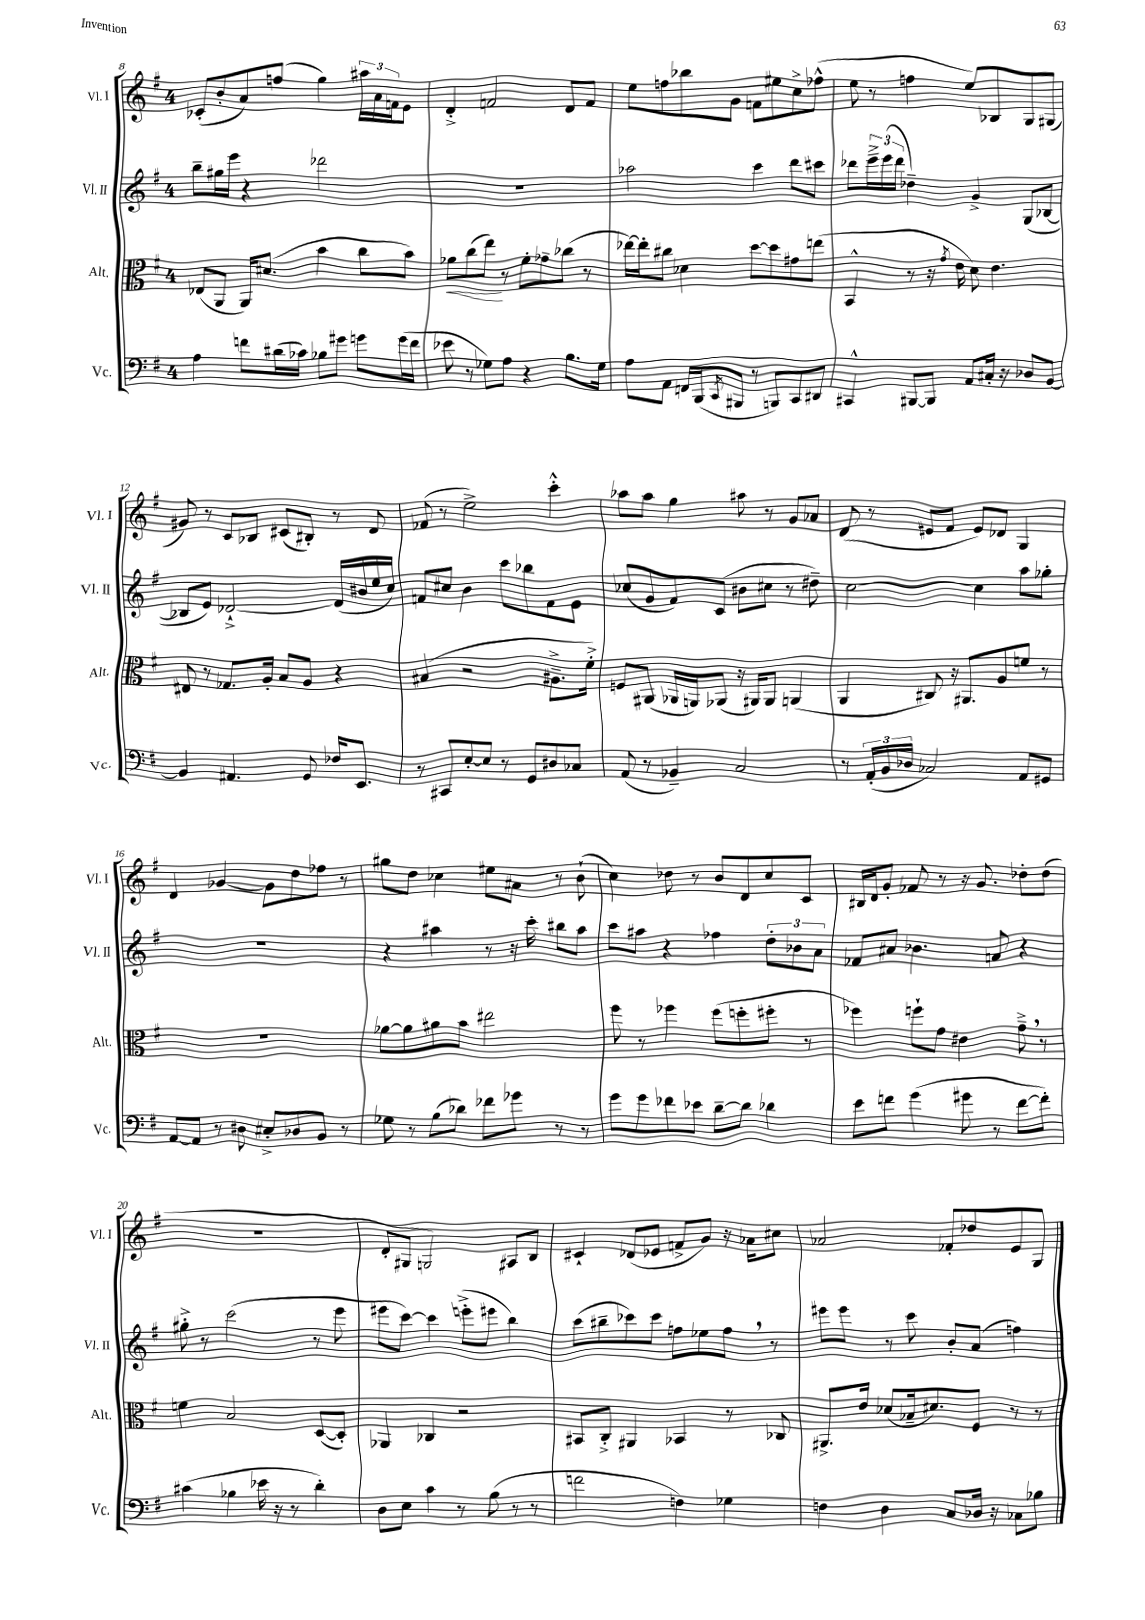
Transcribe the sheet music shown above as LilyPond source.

<<
\new StaffGroup <<
\new Staff = "s0" \with { instrumentName = "Vl. I" shortInstrumentName = "Vl. I" } {
    \clef treble \key g \major \once \override Staff.TimeSignature.style = #'single-digit \time 4/4
    ces'8-.( b'8-. a'8) f''8( g''4) \tuplet 3/2 { ais''16 a'16 f'16 } e'8 |
    d'4-.-> f'2 d'8 f'8 |
    e''8 f''8 bes''8 g'8 f'8 eis''8 c''8-> fes''8-^( |
    e''8 r8 f''4 e''8) bes8 g8 gis8( |
    gis'8) r8 c'8 bes8 cis'8( bis8-.) r8 d'8 |
    fes'8( r8 e''2->) c'''4-.-^ |
    aes''8 aes''8 g''4 ais''8 r8 g'8 aes'8 |
    d'8( r8 eis'8 fis'8 eis'8) des'8 g4 |
    d'4 ges'4~ ges'8 d''8 fes''8 r8 |
    gis''8 d''8 ces''4 eis''8 ais'8 r8 b'8-!( |
    c''4) des''8 r8 b'8 d'8 c''8 c'8 |
    bis16 d'16 g'8-. fes'8 r8 r16 g'8. des''8-. des''8( |
    R1 |
    d'8-. gis8 g2) ais8 b8 |
    cis'4-! des'8( ees'8 f'8-> g'8) r16 aes'16 cis''8 |
    aes'2 fes'8-. des''8 e'8 g8 \bar "|." |
}
\new Staff = "s1" \with { instrumentName = "Vl. II" shortInstrumentName = "Vl. II" } {
    \clef treble \key g \major \once \override Staff.TimeSignature.style = #'single-digit \time 4/4
    b''8-- gis''16 e'''16 r4 des'''2 |
    R1 |
    aes''2 c'''4 d'''8 cis'''8 |
    des'''8 \tuplet 3/2 { e'''16---> e'''16( des'''16 } des''4--) g'4-> g8( bes8~ |
    bes8 e'8) des'2~-!-> des'16( bis'16 e''16 c''16) |
    f'8 cis''8 b'4 c'''8 bes''8 f'8 e'8 |
    ces''8( g'8 fis'8) c'8( bis'8 cis''8 r8 dis''8--) |
    c''2~ c''4 a''8 ges''8-. |
    R1 |
    r4 ais''4 r8 r16 c'''16-. bis''8 ais''8 |
    c'''8 ais''8 r4 fes''4 \tuplet 3/2 { d''8-. bes'8 a'8 } |
    fes'8 ais'8 bes'4. a'8 r4 |
    gis''8-.-> r8 c'''2( r8 e'''8 |
    eis'''8 c'''8~) c'''4 e'''8-.->( eis'''8 b''4) |
    c'''8( bis''8-- ces'''8) ces'''8 f''8 ees''8 f''8 \breathe r8 |
    eis'''8 eis'''8 r8 c'''8 b'8-. a'8( f''4) \bar "|." |
}
\new Staff = "s2" \with { instrumentName = "Alt." shortInstrumentName = "Alt." } {
    \clef alto \key g \major \once \override Staff.TimeSignature.style = #'single-digit \time 4/4
    ees8( a,8 a,16) dis'8.( b'4 c''8 b'8) |
    aes'8\< c''8( e''8\!) r8 fis'8-. ges'8-- ces''8( r8 |
    ees''16~) ees''16-. cis''8 des'4 d''8~ d''8 gis'8 e''8( |
    b,4-^ r8 r16 \acciaccatura { g'8 } e'16 d'8) e'4. |
    eis8 r8 ges8. a16-. b8 a8 r4 |
    bis4( r2 ais8.---> fis'16-.->) |
    f8 ais,8( aes,16 a,16) aes,8( r16 ais,16) ais,8 a,4( |
    a,4 cis8) r16 ais,8. a8 f'8 r8 |
    R1 |
    aes'8~ aes'8 ais'8 b'8 eis''2 |
    fis''8 r8 fes''4 fes''8( f''8-. fis''8-. r8 |
    fes''4) f''8-! g'8 eis'4 g'8---> \breathe r8 |
    f'4 b2 d8~( d8-.) |
    aes,4 ces4 r2 |
    bis,8 c8-.-> ais,4 bes,4 r8 ces8 |
    ais,8.-> e'16 des'8( bes16-- dis'8.) fis8 r8 r8 \bar "|." |
}
\new Staff = "s3" \with { instrumentName = "Vc." shortInstrumentName = "Vc." } {
    \clef bass \key g \major \once \override Staff.TimeSignature.style = #'single-digit \time 4/4
    a4 f'8 dis'16( ces'16) bes8 gis'8 g'8 g'16( f'16 |
    ees'8 r8 ges8) a8 r4 b8. ges16 |
    a8 a,8 f,16 b,,16( \acciaccatura { c,8 } bis,,8 r8 b,,8) c,8 dis,8 |
    cis,4-^ bis,,8~ bis,,8 a,8 cis16-. r16 des8 b,8~ |
    b,4 ais,4. g,8 fes16 e,8. |
    r8 cis,8 e8~-. e8 r8 g,8 dis8 ces8 |
    a,8( r8 bes,4--) c2 |
    r8 \tuplet 3/2 { a,16-.( b,16 des16 } ces2) a,8 gis,8 |
    a,8~ a,8 r8 dis8 eis8-.-> des8 b,8 r8 |
    ges8 r8 b8( des'8) fes'8 ges'8 r8 r8 |
    g'8 g'8 fes'8 ees'8 d'8~-- d'8 des'4 |
    e'8 f'8 g'4( gis'8 r8 f'8~ f'8-.) |
    cis'4( bes4 ees'16 r16 r8 d'4-.) |
    d8 e8 c'4 r8 b8( r8 r8 |
    f'2 f4) ges4 |
    f4 d4 c8 des16 r16 ces8 bes8 \bar "|." |
}
>>
>>
\layout { \context { \Score currentBarNumber = #8 } }
